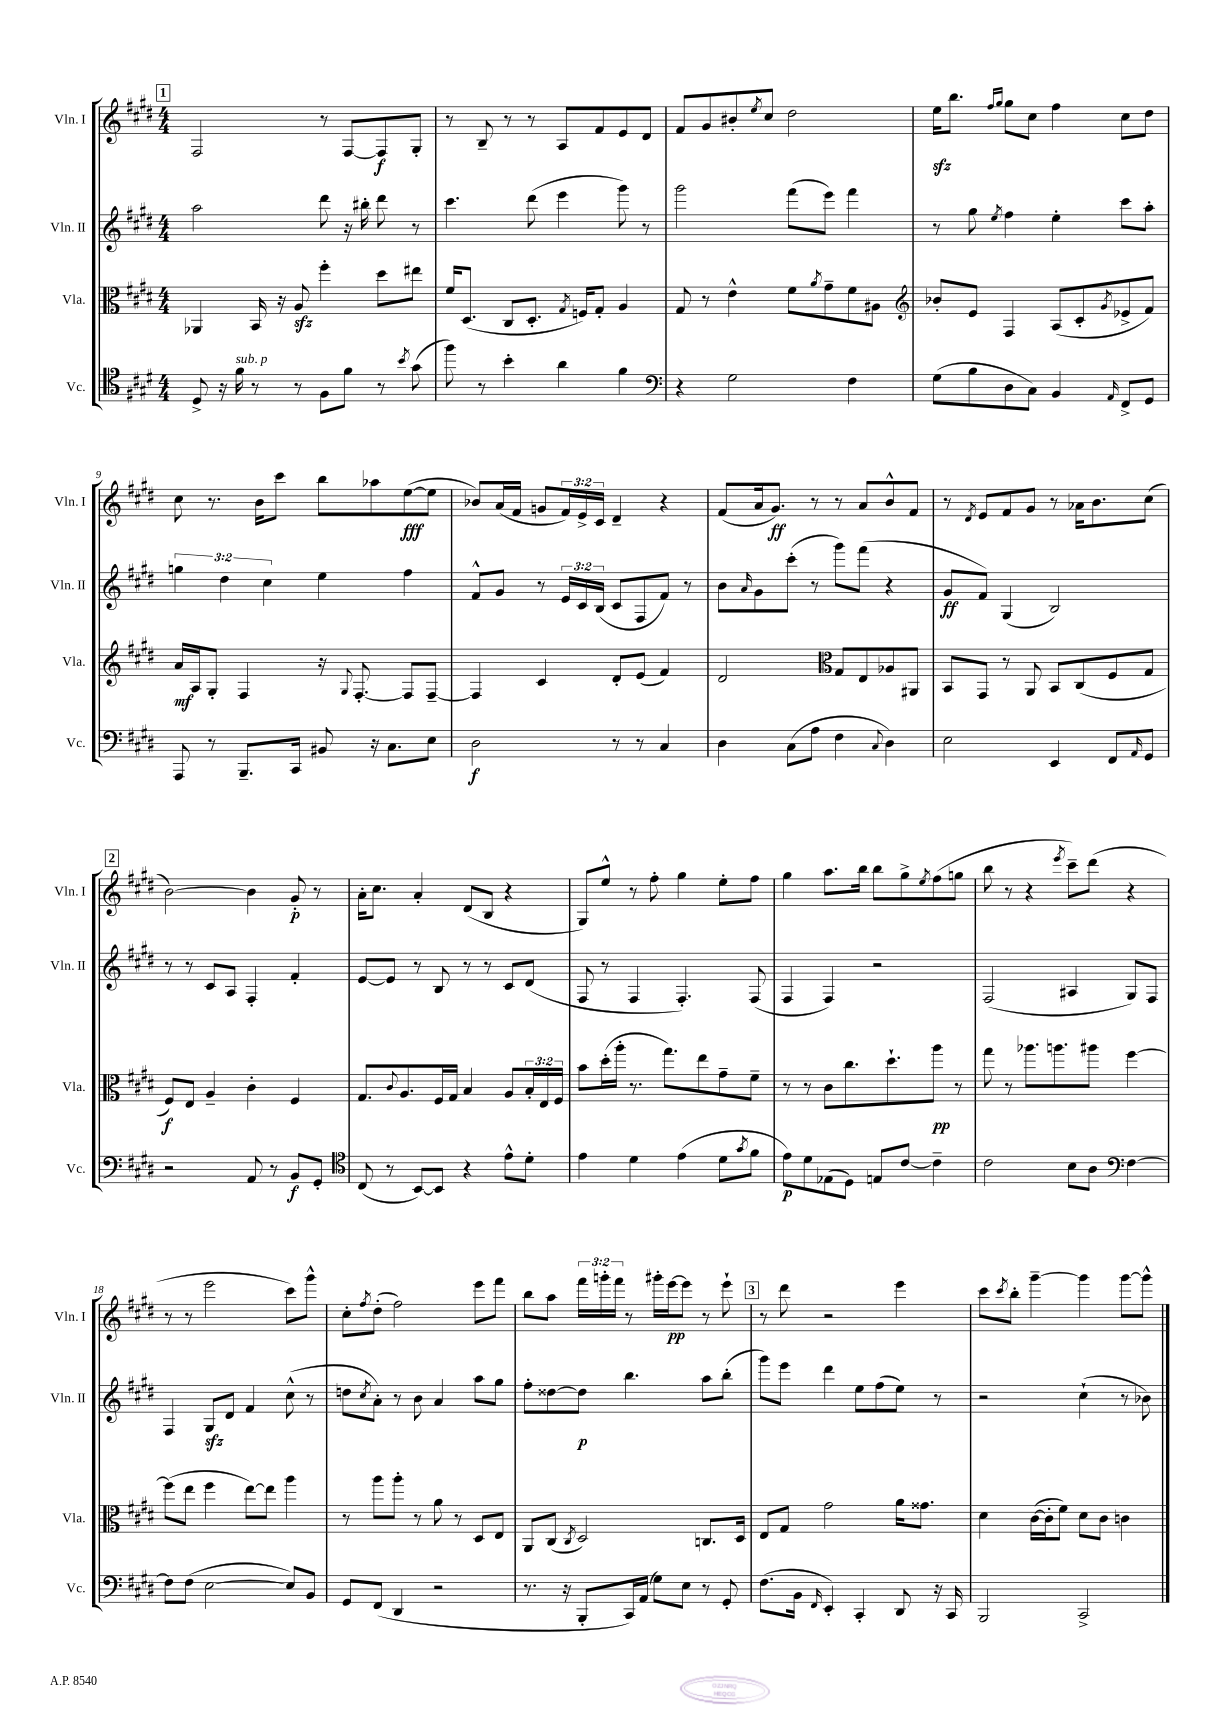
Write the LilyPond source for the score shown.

<<
\new StaffGroup <<
\new Staff = "s0" \with { instrumentName = "Vln. I" shortInstrumentName = "Vln. I" } {
    \clef treble \key e \major \numericTimeSignature \time 4/4 \override Staff.TupletNumber.text = #tuplet-number::calc-fraction-text
    \mark \markup { \box "1" } fis2 r8 fis8~ fis8\f gis8-. |
    r8 b8-- r8 r8 a8 fis'8 e'8 dis'8 |
    fis'8 gis'8 bis'8-. \acciaccatura { e''8 } cis''8 dis''2 |
    e''16\sfz b''8. \grace { fis''16 gis''16 } gis''8 cis''8 fis''4 cis''8 dis''8 |
    cis''8 r8. b'16 cis'''8 b''8 aes''8 e''8~\fff( e''8 |
    bes'8) a'16( fis'16 g'8 \tuplet 3/2 { fis'16) e'16-> cis'16 } dis'4-- r4 |
    fis'8( a'16 gis'8.\ff) r8 r8 a'8 b'8-^ fis'8 |
    r8 \acciaccatura { dis'8 } e'8 fis'8 gis'8 r8 aes'16 b'8. cis''8( |
    \mark \markup { \box "2" } b'2~) b'4 gis'8-.\p r8 |
    a'16-. cis''8. a'4-. dis'8( b8 r4 |
    gis8) e''8-^ r8 fis''8-. gis''4 e''8-. fis''8 |
    gis''4 a''8. b''16 b''8 gis''8-> \acciaccatura { e''8 } fis''8( g''8 |
    b''8 r8 r4 \acciaccatura { e'''8 } cis'''8--) dis'''8( r4 |
    r8 r8 e'''2 cis'''8) gis'''8-^ |
    cis''8-. \acciaccatura { fis''8 } dis''8-.( fis''2) e'''8 fis'''8 |
    b''8 a''8 \tuplet 3/2 { fis'''16 g'''16-. fis'''16 } r8 gis'''16-. e'''16~\pp e'''8 r8 e'''8-! |
    \mark \markup { \box "3" } r8 dis'''8 r2 e'''4 |
    cis'''8 \acciaccatura { cis'''8 } b''8-. gis'''4~-- gis'''4 gis'''8~ gis'''8-^ \bar "|." |
}
\new Staff = "s1" \with { instrumentName = "Vln. II" shortInstrumentName = "Vln. II" } {
    \clef treble \key e \major \numericTimeSignature \time 4/4 \override Staff.TupletNumber.text = #tuplet-number::calc-fraction-text
    \mark \markup { \box "1" } a''2 dis'''8 r16 bis''16-. dis'''8 r8 |
    cis'''4. dis'''8( e'''4 gis'''8) r8 |
    gis'''2 fis'''8( e'''8) fis'''4 |
    r8 gis''8 \acciaccatura { e''8 } fis''4 e''4-. cis'''8 a''8-. |
    \tuplet 3/2 { g''4 dis''4 cis''4 } e''4 fis''4 |
    fis'8-^ gis'8 r8 \tuplet 3/2 { e'16 cis'16 b16( } cis'8 fis8 fis'8) r8 |
    b'8 \grace { a'16 } gis'8 cis'''8-.( r8 gis'''8) fis'''8( r4 |
    gis'8\ff fis'8) gis4( b2) |
    \mark \markup { \box "2" } r8 r8 cis'8 a8 fis4-. fis'4-. |
    e'8~ e'8 r8 b8 r8 r8 cis'8 dis'8( |
    fis8 r8 fis4 fis4.-.) fis8( |
    fis4 fis4) r2 |
    fis2( ais4 gis8) fis8 |
    fis4 gis8\sfz dis'8 fis'4 cis''8-^( r8 |
    d''8 \acciaccatura { cis''8 } a'8-.) r8 b'8 a'4 a''8 gis''8 |
    fis''8-. disis''8~ disis''8\p b''4. a''8 b''8-.( |
    \mark \markup { \box "3" } gis'''8) e'''8 dis'''4 e''8 fis''8( e''8) r8 |
    r2 cis''4-!( r8 bes'8) \bar "|." |
}
\new Staff = "s2" \with { instrumentName = "Vla." shortInstrumentName = "Vla." } {
    \clef alto \key e \major \numericTimeSignature \time 4/4 \override Staff.TupletNumber.text = #tuplet-number::calc-fraction-text
    \mark \markup { \box "1" } aes,4 b,16 r16 a8\sfz fis''4-. dis''8 eis''8 |
    fis'16 dis8.( cis8 dis8.-. \acciaccatura { gis8 } f16) gis8-. a4 |
    gis8 r8 e'4-^ fis'8 \acciaccatura { a'8 } gis'8-- fis'8 ais8 |
    \clef treble bes'8-. e'8 fis4 a8( cis'8-. \acciaccatura { gis'8 } ees'8-> fis'8) |
    a'16\mf a16 gis8-. fis4 r16 \appoggiatura { gis8 } fis8.~-. fis8 fis8~-- |
    fis4 cis'4 dis'8-. e'8( fis'4) |
    dis'2 \clef alto gis8 e8 aes8 ais,8 |
    b,8 gis,8 r8 a,8 b,8 cis8( fis8 gis8 |
    \mark \markup { \box "2" } fis8\f) e8 a4-- cis'4-. fis4 |
    gis8. \appoggiatura { cis'8 } a8. fis16 gis16 b4 a8 \tuplet 3/2 { b16-. e16 fis16 } |
    b'8 dis''16-.( a''16-. r8. gis''8.) e''8 gis'8-- fis'8-- |
    r8 r8 cis'8 cis''8. dis''8.-! a''8\pp r8 |
    gis''8 r8 aes''8. a''8. ais''8 fis''4~ |
    fis''8( e''8 fis''4 e''8~) e''8 a''4 |
    r8 a''8 a''8-. r8 a'8 r8 dis8 e8 |
    a,8 cis8( \acciaccatura { cis8 } dis2) c8. dis16 |
    \mark \markup { \box "3" } e8 gis8 gis'2 a'16 gisis'8. |
    dis'4 cis'16~( cis'16-. fis'8) dis'8 cis'8 c'4 \bar "|." |
}
\new Staff = "s3" \with { instrumentName = "Vc." shortInstrumentName = "Vc." } {
    \clef tenor \key e \major \numericTimeSignature \time 4/4
    \mark \markup { \box "1" } dis8-> r16 fis'16^\markup { \italic "sub. p" } r8 r8 fis8 fis'8 r8 \acciaccatura { b'8 } gis'8( |
    fis''8) r8 b'4-. a'4 fis'4 |
    \clef bass r4 gis2 fis4 |
    gis8( b8 dis8 cis8) b,4 \grace { a,16 } fis,8-> gis,8 |
    a,,8 r8 b,,8.-- cis,16 bis,8 r16 cis8. e8 |
    dis2\f r8 r8 cis4 |
    dis4 cis8( a8 fis4 \appoggiatura { cis8 } dis4) |
    e2 e,4 fis,8 \grace { a,16 } gis,8 |
    \mark \markup { \box "2" } r2 a,8 r8 b,8\f gis,8-. |
    \clef tenor cis8( r8 b,8~) b,8 r4 e'8-^ dis'8-. |
    e'4 dis'4 e'4( dis'8 \acciaccatura { gis'8 } fis'8 |
    e'8\p) dis'8 ees8( dis8) e8 cis'8~ cis'4-- |
    cis'2 b8 a8 \clef bass fis4~ |
    fis8 fis8( e2~ e8) b,8 |
    gis,8 fis,8( dis,4 r2 |
    r8. r16 b,,8-. cis,16) a,16( gis8) e8 r8 gis,8-. |
    \mark \markup { \box "3" } fis8.( b,16 \grace { fis,16 } e,4-.) cis,4-. dis,8 r16 cis,16 |
    b,,2 cis,2-> \bar "|." |
}
>>
>>
\layout { \context { \Score currentBarNumber = #5 } }
